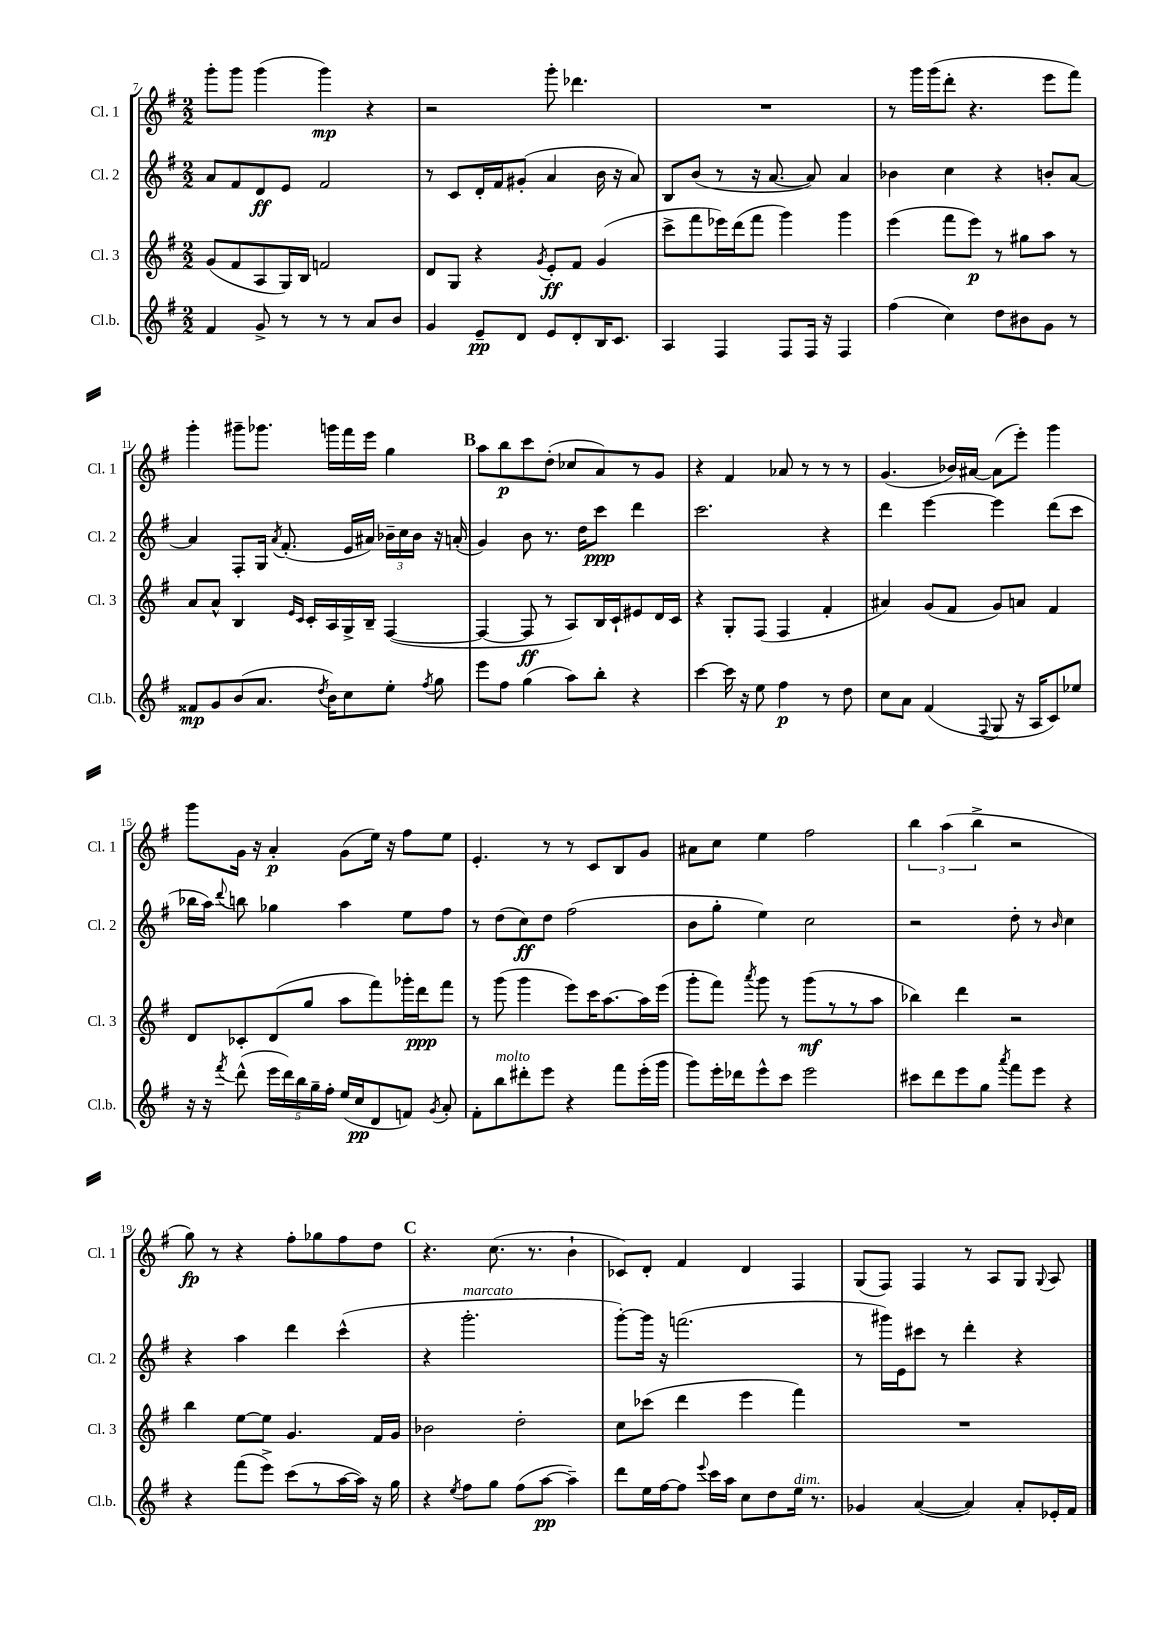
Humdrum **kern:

**kern	**kern	**kern	**kern
*staff4	*staff3	*staff2	*staff1
*clefG2	*clefG2	*clefG2	*clefG2
*k[f#]	*k[f#]	*k[f#]	*k[f#]
*M2/2	*M2/2	*M2/2	*M2/2
4f#/	(8g/L	8a/L	8ggg'\L
.	8f#/	8f#/	8ggg\J
8g^/	8A/	8d/	(4ggg\
8r	16G/L)	8e/J	.
.	16B/JJ	.	.
8r	2f/	2f#/	4ggg\)
8r	.	.	.
8a/L	.	.	4r
8b/J	.	.	.
=	=	=	=
4g/	8d/L	8r	2r
.	8G/J	8c/L	.
8e~/L	4r	16d'/L	.
.	.	16f#/J	.
8d/J	.	(8g#'/J	.
.	8qg/	.	.
8e/L	8e'/L	4a/	8ggg'\
8d'/	8f#/J	.	4.ddd-\
16B/K	(4g/	16b\	.
8.c/J	.	16r	.
.	.	8a/)	.
=	=	=	=
4A/	8ccc^\L	8B/L	1r
.	8fff#\	(8b/J	.
4F#/	16eee-\L)	8r	.
.	(16ddd\J	.	.
.	8fff#\J	16r	.
.	.	[8.a/	.
8F#/L	4ggg\)	.	.
16F#/Jk	.	8a/])	.
16r	.	.	.
4F#/	4ggg\	4a/	.
=	=	=	=
(4ff#\	(4eee\	4b-\	8r
.	.	.	16ggg\LL
.	.	.	(16ggg\J
4cc\)	8fff#\L	4cc\	8ddd'\J
.	8eee\J)	.	4.r
8dd\L	8r	4r	.
8b#\	8gg#\L	.	.
8g\J	8aa\J	8b'/L	8eee\L
8r	8r	[8a/J	8fff#\J)
=	=	=	=
8f##/L	8a/L	4a/]	4ggg'\
8g/	8a^^/J	.	.
(8b/	4B/	8F#'/L	8ggg#~\L
8.a/J	.	16G/Jk	8.ggg-\J
.	.	8qa/	.
.	.	(8.f#'/	.
.	16qqe/LL	.	.
.	16qqc/JJ	.	.
.	16c'/LL	.	.
8qdd/	.	.	.
16b\LK)	16A/	.	16ggg\LL
8cc\	16G^/	16e/LL	16fff#\
.	16B~/JJ	16a#/JJ)	16eee\JJ
8ee'\J	([4F#/	24b-~\LL	4gg\
.	.	24cc\	.
.	.	24b-\JJ	.
8qff#/	.	.	.
8gg\	.	16r	.
.	.	(16a'/	.
=	=	=	=
8eee\L	4F#/_	4g/)	8aa\L
8ff#\J	.	.	8bb\
(4gg\	8F#/]	8b\	8ccc\
.	8r	8.r	(8dd'\J
8aa\L)	8A/L)	.	8cc-/L
.	.	16dd\LK	.
8bb'\J	16B/L	8ccc\J	8a/)
.	16c`/J	.	.
4r	8e#/	4ddd\	8r
.	16d/L	.	8g/J
.	16c/JJ	.	.
=	=	=	=
[4ccc\	4r	2.ccc\	4r
16ccc\]	8G'/L	.	4f#/
16r	.	.	.
8ee\	(8F#/J	.	.
4ff#\	4F#/	.	8a-/
.	.	.	8r
8r	4f#'/	4r	8r
8dd\	.	.	8r
=	=	=	=
8cc\L	4a#/)	4ddd\	(4.g/
8a\J	.	.	.
(4f#/	(8g/L	[4eee\	.
.	8f#/J	.	16b-/LL)
.	.	.	[16a#/JJ
8qqF#/	.	.	.
8G/	8g/L)	4eee\]	(8a#\]L
16r	8a/J	.	8eee'\J)
16A/LK	.	.	.
8c/)	4f#/	(8ddd\L	4ggg\
8ee-/J	.	8ccc\J	.
=	=	=	=
16r	8d/L	16bb-\LL	8ggg\L
16r	.	16aa\JJ)	.
8qfff#/	.	8qqddd/	.
(8ddd^^\	8c-'/	8bb\	16g\Jk
.	.	.	16r
20eee\LL	(8d/	4gg-\	4a'/
20ddd\)	.	.	.
20bb\	.	.	.
.	8gg/J	.	.
20gg~\	.	.	.
20ff#'\JJ	.	.	.
(16ee/LL	8aa\L	4aa\	(8g\L
16cc/J	.	.	.
8d/	8fff#\)	.	16ee\Jk)
.	.	.	16r
8f/J)	16ggg-'\L	8ee\L	8ff#\L
.	16ddd\J	.	.
8qg/	.	.	.
8a'/	8fff#\J	8ff#\J	8ee\J
=	=	=	=
8f#'\L	8r	8r	4.e'/
8bb\	(8ggg\	(8dd\L	.
8ddd#'\	4ggg\	8cc\)	.
8eee\J	.	8dd\J	8r
4r	8eee\L)	(2ff#\	8r
.	16ccc\K	.	8c/L
.	[8.aa\	.	.
8fff#\L	.	.	8B/
(16eee'\L	16aa\]L	.	8g/J
16ggg\JJ	(16eee\JJ	.	.
=	=	=	=
8ggg\L)	8ggg'\L	8b\L	8a#\L
16eee'\L	8fff#\J)	8gg'\J	8cc\J
16ddd-\J	.	.	.
.	8qaaa/	.	.
8eee^^\	8ggg\	4ee\)	4ee\
8ccc\J	8r	.	.
2eee\	(8ggg\L	2cc\	2ff#\
.	8r	.	.
.	8r	.	.
.	8aa\J	.	.
=	=	=	=
8ccc#\L	4bb-\)	2r	6bb\
8ddd\	.	.	.
.	.	.	(6aa\
8eee\	4ddd\	.	.
.	.	.	6bb^\
8gg\J	.	.	.
8qaaa/	.	.	.
8fff#\L	2r	8dd'\	2r
8eee\J	.	8r	.
.	.	16qqb/	.
4r	.	4cc\	.
=	=	=	=
4r	4bb\	4r	8gg\)
.	.	.	8r
(8fff#\L	[8ee\L	4aa\	4r
8eee^\J)	8ee\]J	.	.
(8ccc\L	4.g/	4ddd\	8ff#'\L
8r	.	.	8gg-\
[16aa\L	.	(4ccc^^\	8ff#\
16aa\]JJ)	.	.	.
16r	16f#/LL	.	8dd\J
16gg\	16g/JJ	.	.
=	=	=	=
4r	2b-\	4r	4.r
8qee/	.	.	.
8ff#\L	.	2.ggg'\	.
8gg\J	.	.	(8.cc\
(8ff#\L	2dd'\	.	.
.	.	.	8.r
[8aa\J	.	.	.
4aa~\])	.	.	4b`\
=	=	=	=
8ddd\L	8cc\L	[8ggg'\L)	8c-/L)
16ee\L	(8ccc-\J	16ggg\]Jk	8d'/J
[16ff#\J	.	16r	.
8ff#\]J	4ddd\	(2.fff\	4f#/
8qqeee/	.	.	.
16ccc\LL	.	.	.
16aa\JJ	.	.	.
8cc\L	4eee\	.	4d/
8dd\	.	.	.
16ee\Jk	4fff#\)	.	4F#/
8.r	.	.	.
=	=	=	=
4g-/	1r	8r	(8G/L
.	.	16ggg#\LL)	8F#/J)
.	.	16e\J	.
([4a/	.	8ccc#\J	4F#/
.	.	8r	.
4a/])	.	4ddd'\	8r
.	.	.	8A/L
8a'/L	.	4r	8G/J
.	.	.	8qqG/
16e-'/L	.	.	8A/
16f#/JJ	.	.	.
==	==	==	==
*-	*-	*-	*-
